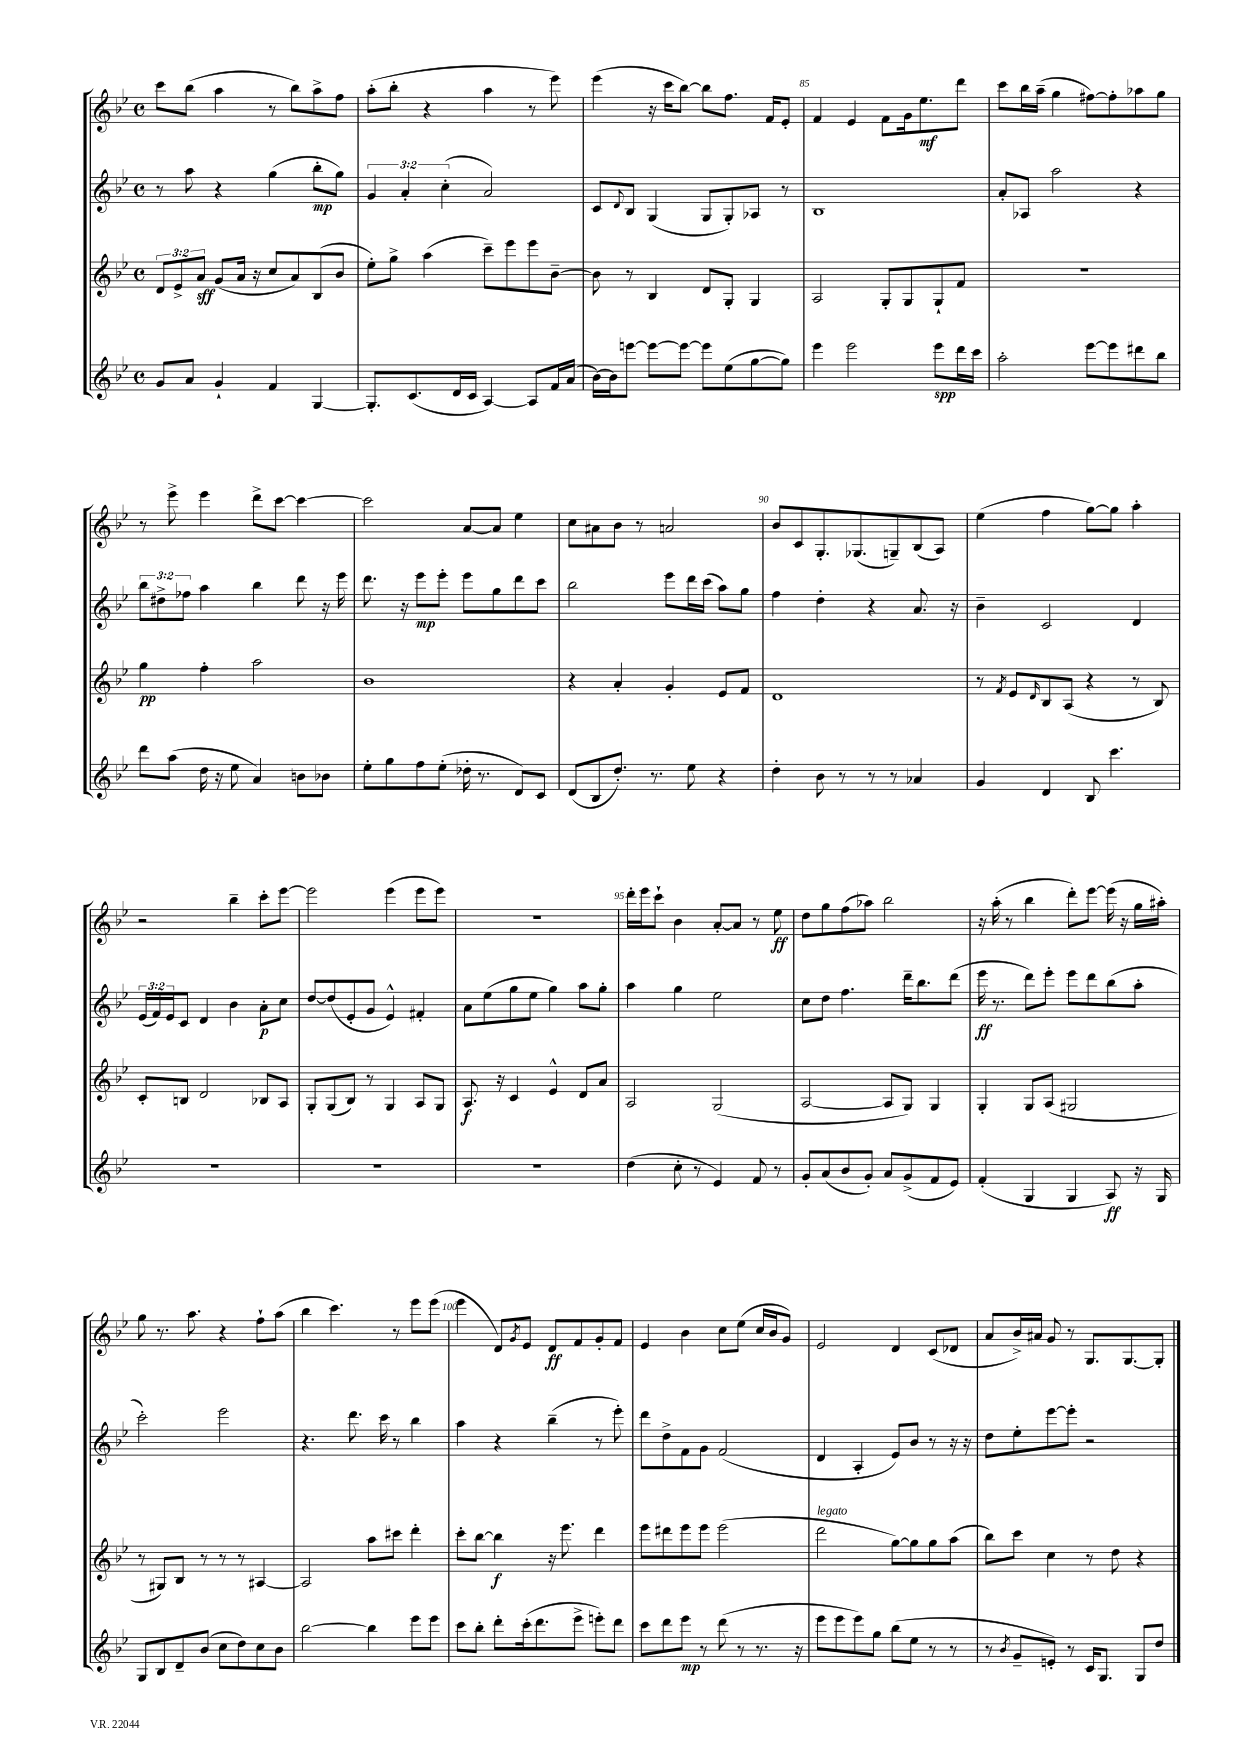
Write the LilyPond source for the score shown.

<<
\new StaffGroup <<
\new Staff = "s0" {
    \clef treble \key bes \major \defaultTimeSignature \time 4/4
    c'''8 bes''8( a''4 r8 bes''8) a''8-> f''8 |
    a''8-.( bes''8-. r4 a''4 r8 ees'''8) |
    ees'''4( r16 c'''16 bes''8~) bes''8 f''8. f'16 ees'8-. |
    f'4 ees'4 f'8 g'16 ees''8.\mf d'''8 |
    c'''8 bes''16 a''16--( g''4 fis''8~) fis''8-. aes''8 g''8 |
    r8 ees'''8-> ees'''4 d'''8-> c'''8~ c'''4~ |
    c'''2 a'8~ a'8 ees''4 |
    c''8 ais'8 bes'8 r8 a'2 |
    bes'8 c'8 g8.-. ges8.( g8--) bes8( a8) |
    ees''4( f''4 g''8~) g''8 a''4-. |
    r2 bes''4-- c'''8-. ees'''8~ |
    ees'''2 ees'''4( ees'''8 ees'''8) |
    R1 |
    d'''16-. ees'''16 c'''8-! bes'4 a'8~-. a'8 r8 ees''8\ff |
    d''8 g''8 f''8( aes''8) bes''2 |
    r16 a''16-.( r8 bes''4 d'''8-.) ees'''8~ ees'''16( r16 g''16 ais''16-.) |
    g''8 r8. a''8. r4 f''8-! a''8( |
    bes''4 c'''4.) r8 ees'''8 ees'''8( |
    ees'''4 d'8) \acciaccatura { g'8 } ees'8 d'8\ff f'8 g'8-. f'8 |
    ees'4 bes'4 c''8 ees''8( c''16 bes'16 g'8) |
    ees'2 d'4 c'8( des'8 |
    a'8 bes'16->) ais'16 g'8 r8 g8. g8.~ g8-. \bar "|." |
}
\new Staff = "s1" {
    \clef treble \key bes \major \defaultTimeSignature \time 4/4 \override Staff.TupletNumber.text = #tuplet-number::calc-fraction-text
    r8 a''8 r4 g''4( bes''8-.\mp g''8) |
    \tuplet 3/2 { g'4 a'4-. c''4-.( } a'2) |
    c'8 \appoggiatura { d'8 } bes8 g4( g8 g8-.) aes8 r8 |
    bes1 |
    a'8-. aes8 a''2 r4 |
    \tuplet 3/2 { bes''8 dis''8-> fes''8 } a''4 bes''4 d'''8 r16 ees'''16 |
    d'''8. r16 ees'''8\mp ees'''8-. ees'''8 g''8 d'''8 c'''8 |
    bes''2 ees'''8 d'''16 c'''16( a''8) g''8 |
    f''4 d''4-. r4 a'8. r16 |
    bes'4-- c'2 d'4 |
    \tuplet 3/2 { ees'16( f'16) ees'16 } c'8 d'4 bes'4 a'8-.\p c''8 |
    d''8~ d''8( ees'8-. g'8 ees'4-^) fis'4-. |
    a'8 ees''8( g''8 ees''8 g''4) a''8 g''8-. |
    a''4 g''4 ees''2 |
    c''8 d''8 f''4. d'''16-- bes''8. d'''8( |
    ees'''16\ff r8. d'''8) ees'''8-. ees'''8 d'''8 bes''8( a''8-. |
    c'''2-.) ees'''2 |
    r4. d'''8. c'''16 r8 bes''4 |
    a''4 r4 bes''4--( r8 ees'''8-.) |
    d'''8 d''8-> f'8 g'8 f'2( |
    d'4 a4-. ees'8) bes'8 r8 r16 r16 |
    d''8 ees''8-. ees'''8~ ees'''8-. r2 \bar "|." |
}
\new Staff = "s2" {
    \clef treble \key bes \major \defaultTimeSignature \time 4/4 \override Staff.TupletNumber.text = #tuplet-number::calc-fraction-text
    \tuplet 3/2 { d'8 ees'8-> a'8\sff } g'8( a'16 r16 c''8 a'8) bes8( bes'8 |
    ees''8-.) g''8-> a''4( c'''8--) ees'''8 ees'''8 bes'8~-- |
    bes'8 r8 bes4 d'8 g8-. g4 |
    a2 g8-. g8 g8-! f'8 |
    R1 |
    g''4\pp f''4-. a''2 |
    bes'1 |
    r4 a'4-. g'4-. ees'8 f'8 |
    d'1 |
    r8 \acciaccatura { f'8 } ees'8 \grace { d'16 } bes8 a8( r4 r8 bes8) |
    c'8-. b8 d'2 bes8 a8 |
    g8-. g8( bes8) r8 g4 a8 g8 |
    a8.\f r16 c'4 ees'4-^ d'8 a'8 |
    a2 g2( |
    a2~ a8 g8) g4 |
    g4-. g8 a8( gis2 |
    r8 gis8) bes8 r8 r8 r8 ais4~ |
    ais2 a''8 cis'''8 d'''4-. |
    c'''8-. bes''8~ bes''4\f r16 ees'''8. d'''4 |
    ees'''8 dis'''8 ees'''8 ees'''8 ees'''2( |
    d'''2^\markup { \italic "legato" } g''8~) g''8 g''8 a''8( |
    bes''8) c'''8 c''4 r8 d''8 r4 \bar "|." |
}
\new Staff = "s3" {
    \clef treble \key bes \major \defaultTimeSignature \time 4/4
    g'8 a'8 g'4-! f'4 g4~ |
    g8.-. c'8.( d'16 c'16 a4~) a8 f'16 a'16( |
    bes'16~) bes'16 e'''8~ e'''8~ e'''8~ e'''8 ees''8( g''8~ g''8) |
    ees'''4 ees'''2 ees'''8\spp d'''16 c'''16 |
    a''2-. ees'''8~ ees'''8 dis'''8 bes''8 |
    d'''8 a''8( d''16 r16 ees''8 a'4) b'8 bes'8 |
    ees''8-. g''8 f''8 ees''8-.( des''16-. r8. d'8) c'8 |
    d'8( bes8 d''8.-.) r8. ees''8 r4 |
    d''4-. bes'8 r8 r8 r8 aes'4 |
    g'4 d'4 bes8 c'''4. |
    R1 |
    R1 |
    R1 |
    d''4( c''8-. r8 ees'4) f'8 r8 |
    g'8-. a'8( bes'8 g'8-.) a'8 g'8->( f'8 ees'8) |
    f'4-.( g4 g4 a8\ff) r16 g16 |
    g8 bes8 d'8-- bes'8( c''8 d''8) c''8 bes'8 |
    bes''2~ bes''4 ees'''8 ees'''8 |
    c'''8 bes''8-. d'''8-. c'''16-.( d'''8. ees'''8-> e'''8-.) d'''8 |
    c'''8 d'''8 ees'''8\mp r8 d'''8( r8 r8. r16 |
    ees'''8 ees'''8 ees'''8) g''8 bes''8( ees''8 r8 r8 |
    r8 \acciaccatura { bes'8 } g'8-- e'8-.) r8 c'16 g8. g8 d''8 \bar "|." |
}
>>
>>
\layout { \context { \Score currentBarNumber = #82 \override BarNumber.break-visibility = ##(#f #t #t) barNumberVisibility = #(every-nth-bar-number-visible 5) } }
